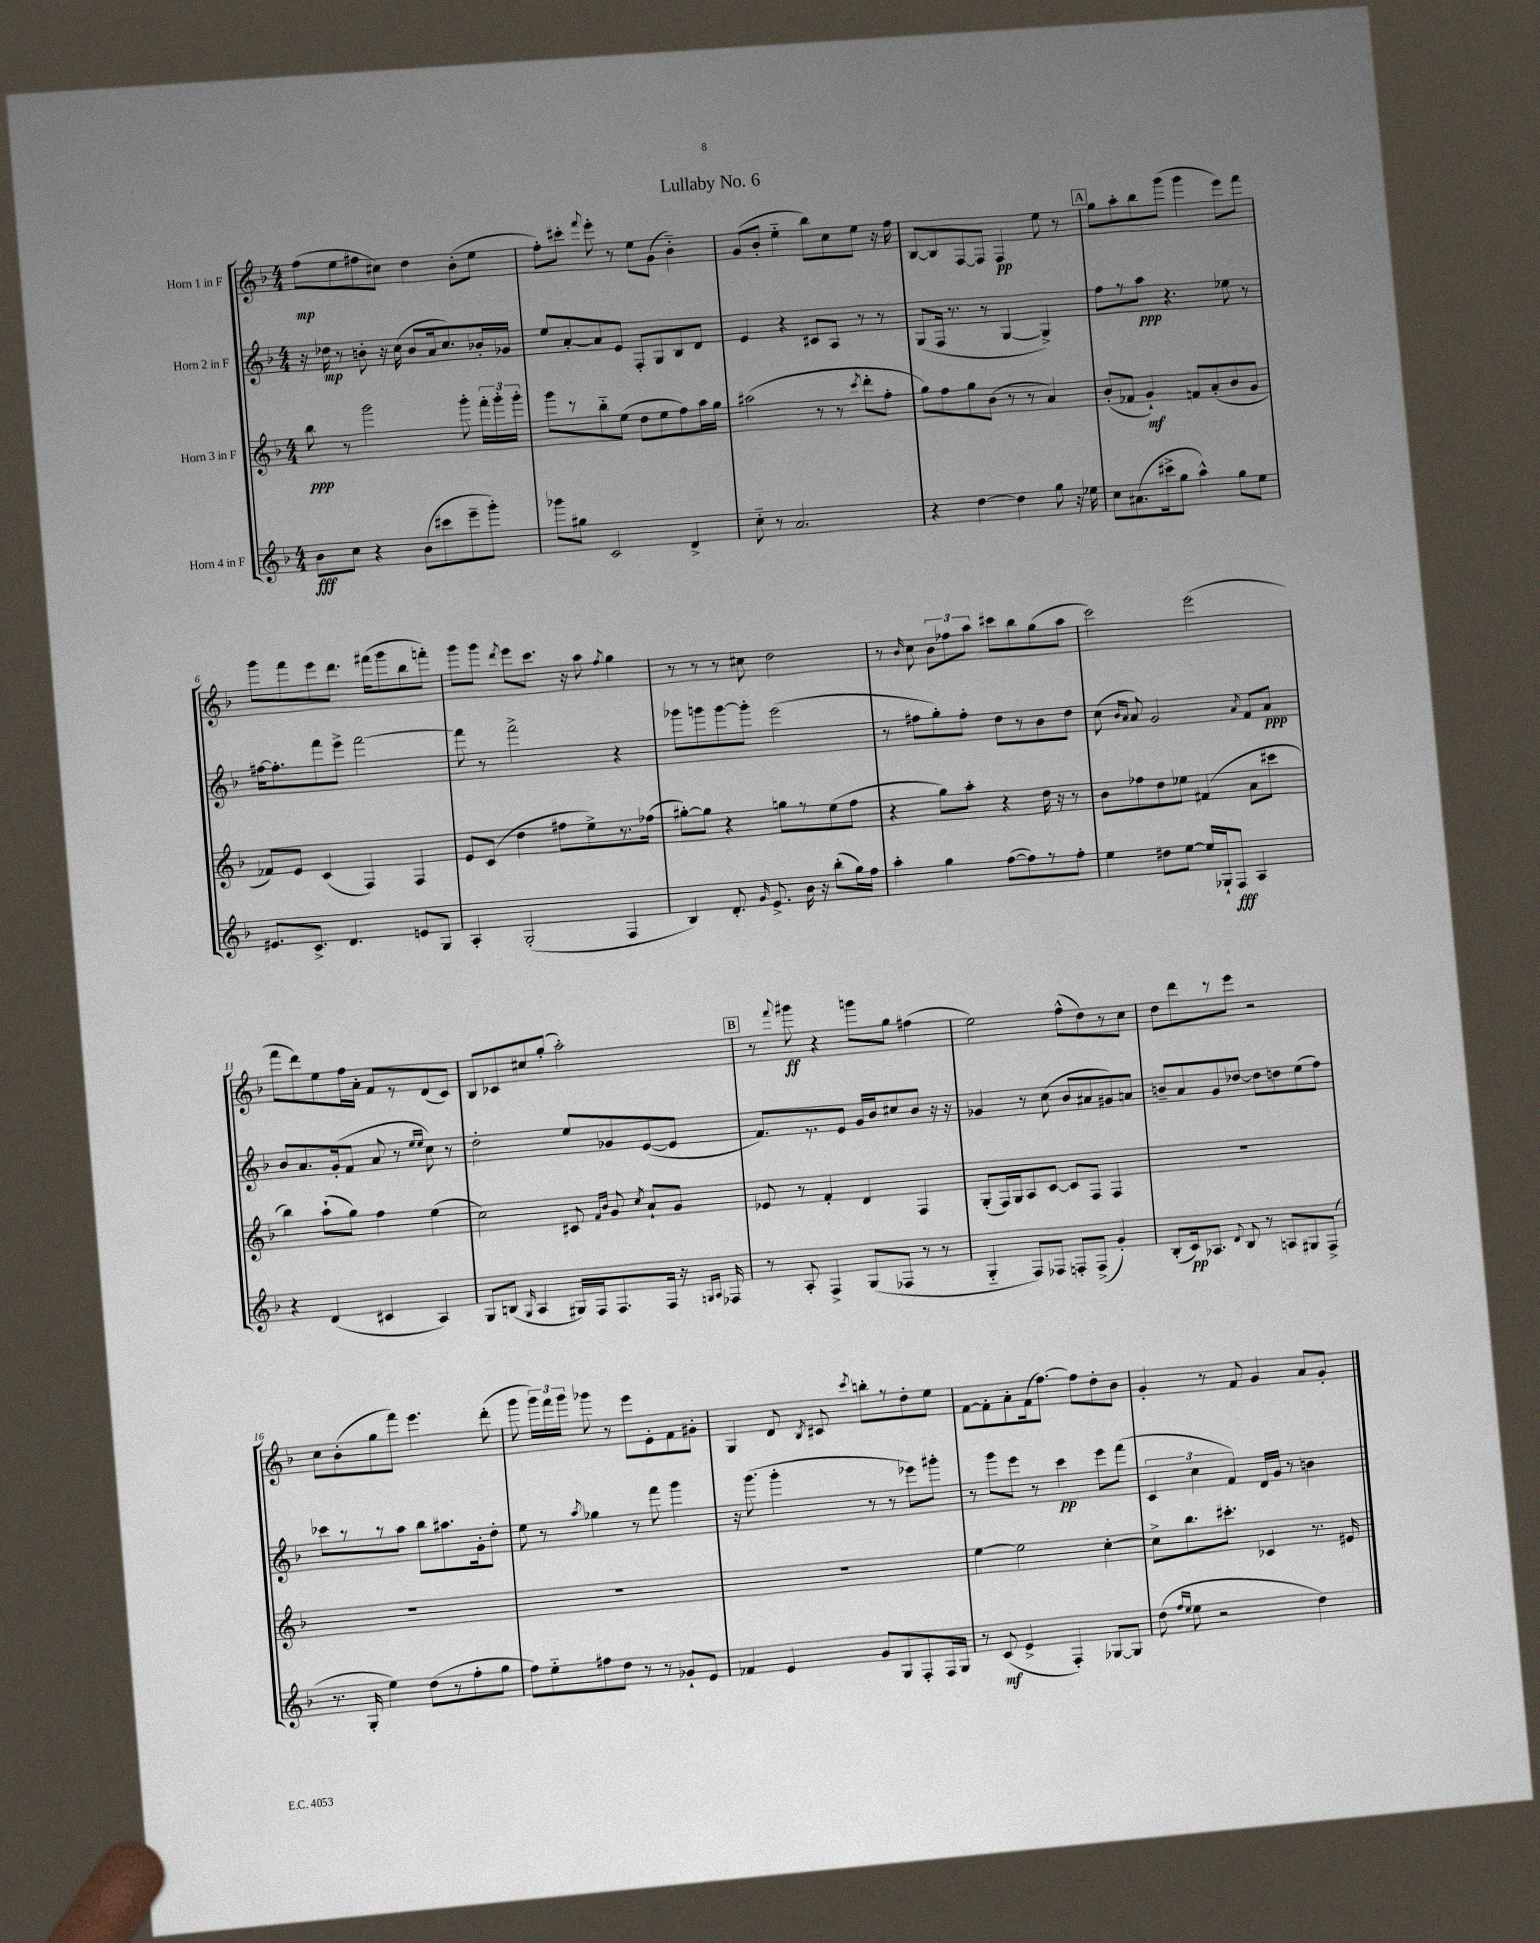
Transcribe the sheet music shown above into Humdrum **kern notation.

**kern	**dynam	**kern	**dynam	**kern	**dynam	**kern	**dynam
*part4	*part4	*part3	*part3	*part2	*part2	*part1	*part1
*staff4	*staff4	*staff3	*staff3	*staff2	*staff2	*staff1	*staff1
*I"Horn 4 in F	*	*I"Horn 3 in F	*	*I"Horn 2 in F	*	*I"Horn 1 in F	*
*clefG2	*	*clefG2	*	*clefG2	*	*clefG2	*
*k[b-]	*	*k[b-]	*	*k[b-]	*	*k[b-]	*
*M4/4	*	*M4/4	*	*M4/4	*	*M4/4	*
=1	=1	=1	=1	=1	=1	=1	=1
8b-\L	fff	8bb-\	ppp	16r	.	(8ff\L	mp
.	.	.	.	16dd-X\	mp	.	.
8cc\J	.	8r	.	8r	.	8ee\	.
4r	.	2ggg\	.	8bn'\	.	8ff#X\	.
.	.	.	.	16r	.	8cc#X\J)	.
.	.	.	.	(16cc\	.	.	.
(8b-\L	.	.	.	8b/L	.	4dd\	.
8ccc#X\	.	.	.	16a/k	.	.	.
.	.	.	.	8.cc/)	.	.	.
8eee~\	.	8ggg'\	.	.	.	(8b-'\L	.
8ggg'\J)	.	24fff'\LL	.	16b-X'/L	.	8ee\J	.
.	.	24ggg'\	.	.	.	.	.
.	.	.	.	16g-X/JJ	.	.	.
.	.	24ggg'\JJ	.	.	.	.	.
=2	=2	=2	=2	=2	=2	=2	=2
8ggg-X\L	.	8ggg\L	.	8ee/L	.	8ff'\L)	.
8gg#X\J	.	8r	.	[8a'/	.	8ccc#X'\J	.
.	.	.	.	.	.	8qqfff/	.
2c/	.	8bb-\	.	8a/]	.	8eee'\	.
.	.	(8ee\J	.	8e/J	.	8r	.
.	.	8dd\L	.	8F'/L	.	8ee\L	.
.	.	8ee\	.	8G/	.	(8g\J	.
4d^/	.	8ff\)	.	8B-/	.	4b-\)	.
.	.	16aa\L	.	8d/J	.	.	.
.	.	16gg\JJ	.	.	.	.	.
=3	=3	=3	=3	=3	=3	=3	=3
8cc\	.	(2aa#X\	.	4e/	.	(8g/L	.
8r	.	.	.	.	.	8b-'/J	.
2.a/	.	.	.	4r	.	4ee\	.
.	.	8r	.	8c#X/L	.	8bb-\L)	.
.	.	8r	.	8A/J	.	8cc\	.
.	.	8qccc/	.	.	.	.	.
.	.	8ddd'\L	.	8r	.	8ee\J	.
.	.	8ff'\J	.	8r	.	16r	.
.	.	.	.	.	.	16ff\	.
=4	=4	=4	=4	=4	=4	=4	=4
4r	.	8gg\L)	.	(8G/L	.	[8B-/L	.
.	.	8ff\	.	16F/Jk	.	8B-/]	.
.	.	.	.	8.r	.	.	.
[4dd\	.	8gg\	.	.	.	[8F/	.
.	.	(8b-\J	.	8r	.	8F/J]	.
4dd\]	.	8r	.	[4G/	.	4F/	pp
.	.	8r	.	.	.	.	.
8gg\	.	4a/)	.	4G^/])	.	8ee\	.
16r	.	.	.	.	.	8r	.
16ee-X\	.	.	.	.	.	.	.
!!LO:REH:place=s1:t=A
=5	=5	=5	=5	=5	=5	=5	=5
8cc\L	.	(8b-'/L	.	8ff\L	.	8gg\L	.
(8.a#X\	.	8f-X/J	.	8r	.	8aa'\	.
.	.	4g`/)	mf	8aa\J	ppp	8bb-\	.
16ccc#X^\k	.	.	.	.	.	.	.
8gg\J	.	.	.	4.r	.	(8ggg\J	.
4aa^^\)	.	8fn/L	.	.	.	4ggg\	.
.	.	(8a'/	.	.	.	.	.
8gg\L	.	8b-/	.	8ee-X\	.	8eee\L)	.
8ee\J	.	8g/J	.	8r	.	8fff\J	.
!!LO:LB:g=z
=6	=6	=6	=6	=6	=6	=6	=6
8.e#X/L	.	8f-X/L)	.	[16ff#X\KL	.	8ggg\L	.
.	.	.	.	8.ff#'\]	.	.	.
.	.	8e/J	.	.	.	8fff\	.
8.c^/J	.	.	.	.	.	.	.
.	.	(4c/	.	8fff\	.	8eee\	.
4.d/	.	.	.	8eee^\J	.	8.ddd\J	.
.	.	4F/)	.	[2fff\	.	.	.
.	.	.	.	.	.	(16fff#X\KL	.
.	.	.	.	.	.	8ggg\	.
8en/L	.	4F/	.	.	.	8bb-\	.
8G/J	.	.	.	.	.	8fffn'\J)	.
=7	=7	=7	=7	=7	=7	=7	=7
4A'/	.	8e/L	.	8fff\]	.	8ggg\L	.
.	.	(8c/J	.	8r	.	8ggg\J	.
.	.	.	.	.	.	8qddd/	.
(2G'/	.	4dd\	.	2fff^\	.	8eee\L	.
.	.	.	.	.	.	8.ccc\J	.
.	.	8ff#X\L	.	.	.	.	.
.	.	.	.	.	.	16r	.
.	.	8ee^\)	.	.	.	8aa\	.
.	.	.	.	.	.	8qff/	.
4F/	.	8.r	.	4r	.	4gg\	.
.	.	(16ff-X\Jk	.	.	.	.	.
=8	=8	=8	=8	=8	=8	=8	=8
4B-/)	.	[8gg#X'\L)	.	8ggg-X\L	.	8r	.
.	.	8gg#\J]	.	8gggn\	.	8r	.
8.d'/	.	4r	.	[8ggg\	.	8r	.
.	.	.	.	8ggg'\J]	.	8cc#X\	.
16qqg/	.	.	.	.	.	.	.
8.e^/	.	.	.	.	.	.	.
.	.	8ggn\L	.	(2eee\	.	2dd\	.
16b-\	.	8r	.	.	.	.	.
16r	.	.	.	.	.	.	.
(8bb-'\L	.	(8ee\	.	.	.	.	.
16gg\L)	.	8ff\J	.	.	.	.	.
16ff\JJ	.	.	.	.	.	.	.
=9	=9	=9	=9	=9	=9	=9	=9
4aa'\	.	4r	.	8r	.	8r	.
.	.	.	.	.	.	16qqb-/	.
.	.	.	.	8ff#X\L	.	8cc\	.
4gg\	.	8gg\L)	.	8gg'\)	.	12b-\L	.
.	.	.	.	.	.	12ff-X\	.
.	.	8aa'\J	.	8ff#'\J	.	.	.
.	.	.	.	.	.	12aa\J	.
([8ff\L	.	4r	.	8dd\L	.	8ccc#X\L	.
8ff\])	.	.	.	8r	.	8bb-\	.
8r	.	16dd\	.	8b-\	.	(8gg\	.
.	.	16r	.	.	.	.	.
8ff'\J	.	8r	.	8dd\J	.	8aa\J	.
=10	=10	=10	=10	=10	=10	=10	=10
4ee\	.	8b-\L	.	(8cc\	.	2ccc\)	.
.	.	.	.	16qqb-/LL	.	.	.
.	.	.	.	16qqa/JJ	.	.	.
.	.	8ff-X\	.	8a/)	.	.	.
8dd#X\L	.	8dd\	.	2g/	.	.	.
[8ee\J	.	8ee-X\J	.	.	.	.	.
16ee/LL]	.	(4f#X/	.	.	.	(2eee\	.
16G-X`/J	.	.	.	.	.	.	.
8F/J	fff	.	.	.	.	.	.
.	.	.	.	8qa/	.	.	.
4A/	.	8a\L	.	8f/L	.	.	.
.	.	8ccc#X\J	.	8a/J	ppp	.	.
!!LO:LB:g=z
=11	=11	=11	=11	=11	=11	=11	=11
4r	.	4bb-\)	.	8b-/L	.	8fff\L	.
.	.	.	.	8.a/	.	8ddd\)	.
(4d/	.	(8aa`\L	.	.	.	8ee\	.
.	.	.	.	(16g'/k	.	.	.
.	.	8gg\J)	.	8f/J	.	16ff\L	.
.	.	.	.	.	.	16a'\JJ	.
4c#X/	.	4ff\	.	8a/	.	8f/L	.
.	.	.	.	8r	.	8r	.
.	.	.	.	16qqee/LL	.	.	.
.	.	.	.	16qqee/JJ	.	.	.
4A/)	.	(4ee\	.	8cc\)	.	(8d/	.
.	.	.	.	8r	.	8c/J)	.
=12	=12	=12	=12	=12	=12	=12	=12
8G/L	.	2cc\)	.	2dd'\	.	8B-/L	.
(8Bn/J	.	.	.	.	.	8c-X/	.
16qqG/	.	.	.	.	.	.	.
4A/	.	.	.	.	.	8cc#X/	.
.	.	.	.	.	.	(8gg'/J	.
16G#X/LL)	.	8c#X/	.	8ee/L	.	2aa'\)	.
16F/J	.	.	.	.	.	.	.
.	.	16qqf/LL	.	.	.	.	.
.	.	16qqb-/JJ	.	.	.	.	.
8.F/	.	8g/	.	8g-X/	.	.	.
.	.	8qcc/	.	.	.	.	.
.	.	8a`/L	.	([8e/	.	.	.
16F/Jk	.	.	.	.	.	.	.
16r	.	8g/J	.	8e/J]	.	.	.
16qqGn/LL	.	.	.	.	.	.	.
16qqA/JJ	.	.	.	.	.	.	.
16F-X/	.	.	.	.	.	.	.
!!LO:REH:place=s1:t=B
=13	=13	=13	=13	=13	=13	=13	=13
8r	.	8e-X/	.	8.f/L)	.	8r	.
.	.	.	.	.	.	8qqfff/	.
8A'/	.	8r	.	.	.	8ggg#X\	ff
.	.	.	.	8.r	.	.	.
4F^/	.	4f'/	.	.	.	4r	.
.	.	.	.	8e/J	.	.	.
(8G/L	.	4d/	.	16g/LL	.	8gggn\L	.
.	.	.	.	16b-/J	.	.	.
8F-X/J	.	.	.	8cc#X/	.	8gg\J	.
8r	.	4F/	.	8b-/J	.	(4ff#X\	.
8r	.	.	.	16r	.	.	.
.	.	.	.	16r	.	.	.
=14	=14	=14	=14	=14	=14	=14	=14
4G/	.	(8G'/L	.	4g-X/	.	2ee\)	.
.	.	16F/L)	.	.	.	.	.
.	.	16G/J	.	.	.	.	.
8F/L)	.	8A/	.	8r	.	.	.
8F-X/J	.	[8c/J	.	(8cc\	.	.	.
8Fn'/L	.	8c/L]	.	8b-/L	.	(8ff^^\L	.
(8F^/J	.	8F/J	.	8a#X/	.	8dd\)	.
4g'/)	.	4F/	.	8g#X/)	.	8r	.
.	.	.	.	8an/J	.	8cc\J	.
=15	=15	=15	=15	=15	=15	=15	=15
(8B-'/L	.	1r	.	8bn~/L	.	8dd\L	.
16c/k)	pp	.	.	8a/	.	8ddd\	.
8.A-X/J	.	.	.	.	.	.	.
.	.	.	.	8g/	.	8r	.
8qqd/	.	.	.	.	.	.	.
8B-/	.	.	.	[8dd-X/J	.	8eee\J	.
8r	.	.	.	8dd-\L]	.	2r	.
8An/L	.	.	.	8ddn\	.	.	.
8G#X/	.	.	.	(8ee\	.	.	.
(8F^/J	.	.	.	8ff\J)	.	.	.
!!LO:LB:g=z
=16	=16	=16	=16	=16	=16	=16	=16
8.r	.	1r	.	8ccc-X\L	.	8cc\L	.
.	.	.	.	8r	.	(8b-'\	.
16G'/	.	.	.	.	.	.	.
4ee\)	.	.	.	8r	.	8gg\	.
.	.	.	.	8aa\J	.	8fff\J)	.
(8dd\L	.	.	.	8bb-\L	.	4.eee\	.
8r	.	.	.	8.aa#X\	.	.	.
8ff'\	.	.	.	.	.	.	.
.	.	.	.	16g'\k	.	.	.
8gg\J	.	.	.	8dd'\J	.	(8ddd'\	.
=17	=17	=17	=17	=17	=17	=17	=17
8ff\L)	.	1r	.	8ee\	.	8ggg\	.
8ee\	.	.	.	8r	.	24ggg\LL)	.
.	.	.	.	.	.	24fff\	.
.	.	.	.	.	.	24ggg\JJ	.
.	.	.	.	8qaa/	.	.	.
8ff#X\	.	.	.	4gg-X\	.	8ggg-X\	.
8dd\J	.	.	.	.	.	8r	.
8r	.	.	.	8r	.	8eee\L	.
8r	.	.	.	8fff\	.	8e'\	.
8g-X`/L	.	.	.	4ggg\	.	8f\	.
8e/J	.	.	.	.	.	8g#X'\J	.
=18	=18	=18	=18	=18	=18	=18	=18
4f-X/	.	1r	.	16r	.	4G/	.
.	.	.	.	(8.ggg\	.	.	.
4e/	.	.	.	4ggg'\	.	8d/	.
.	.	.	.	.	.	8qB-/	.
.	.	.	.	.	.	8c#X/	.
.	.	.	.	.	.	8qccc/	.
8g/L	.	.	.	8r	.	8bbn'\L	.
8G/	.	.	.	8r	.	8r	.
8F'/	.	.	.	8eee-X\L)	.	8dd'\	.
16F/L	.	.	.	8ggg#X'\J	.	8ee\J	.
16G/JJ	.	.	.	.	.	.	.
=19	=19	=19	=19	=19	=19	=19	=19
8r	.	[4ee\	.	8r	.	[8f\L	.
(8c/	mf	.	.	8ggg\L	.	8f'\]	.
4e^/	.	2ee\]	.	8eee\J	.	8a'\	.
.	.	.	.	8r	.	(16f\k	.
.	.	.	.	.	.	[8.ff\J)	.
4F'/)	.	.	.	4ccc\	pp	.	.
.	.	.	.	.	.	8ff\L]	.
[8G-X/L	.	[4cc'\	.	8eee\L	.	8dd'\	.
8G-/J]	.	.	.	(8fff\J	.	8b-\J	.
=20	=20	=20	=20	=20	=20	=20	=20
(8dd\	.	8cc^\L]	.	6c/	.	4g'/	.
16qqff/LL	.	.	.	.	.	.	.
16qqee/JJ	.	.	.	.	.	.	.
8ee\	.	8.bb-\	.	.	.	.	.
.	.	.	.	6cc\	.	.	.
2r	.	.	.	.	.	8r	.
.	.	8.ccc#X'\J	.	.	.	.	.
.	.	.	.	6f/)	.	.	.
.	.	.	.	.	.	8f/	.
.	.	4c-X/	.	16d/LL	.	4g/	.
.	.	.	.	16g/JJ	.	.	.
.	.	.	.	8r	.	.	.
4dd\)	.	8.r	.	4bn\	.	8a/L	.
.	.	.	.	.	.	8g'/J	.
.	.	16e#X/	.	.	.	.	.
==	==	==	==	==	==	==	==
*-	*-	*-	*-	*-	*-	*-	*-
